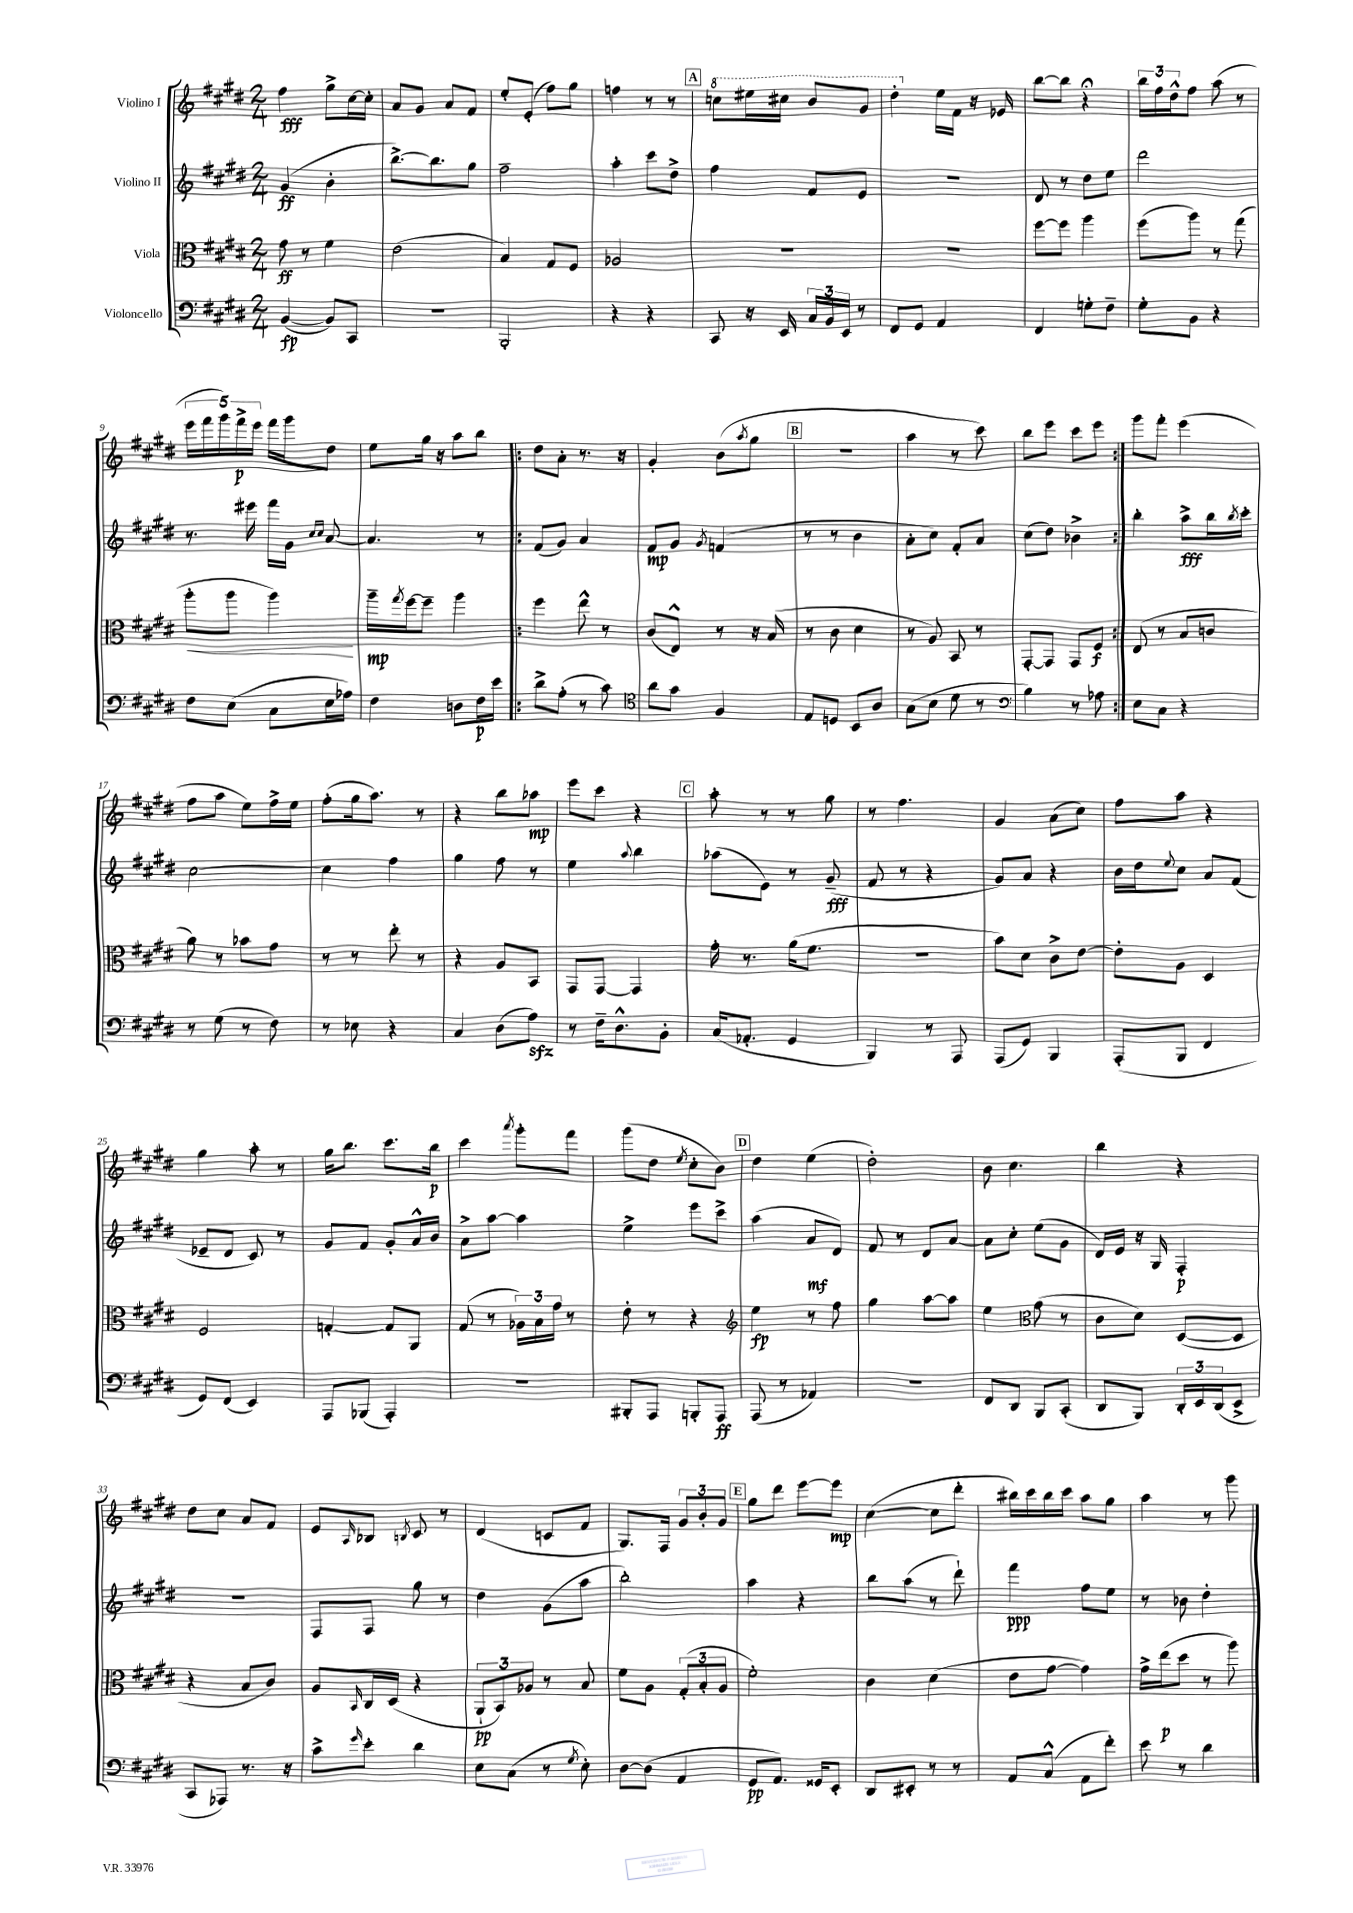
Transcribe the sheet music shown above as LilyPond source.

<<
\new StaffGroup <<
\new Staff = "s0" \with { instrumentName = "Violino I" } {
    \clef treble \key e \major \numericTimeSignature \time 2/4
    fis''4\fff gis''8-> cis''16~ cis''16-. |
    a'8 gis'8 a'8 fis'8 |
    e''8-. e'8-.( fis''8) gis''8 |
    f''4 r8 r8 |
    \mark \markup { \box "A" } \ottava #1 c'''8 eis'''16 cis'''16 b''8 gis''8 |
    dis'''4-. \ottava #0 e''16 fis'16 r16 ees'16 |
    b''8~ b''8 r4\fermata |
    \tuplet 3/2 { b''16 fis''16 dis''16-^ } fis''8 a''8( r8 |
    \tuplet 5/4 { e'''16 fis'''16 gis'''16) fis'''16->\p e'''16 } fis'''16 gis'''16 dis''8 |
    e''8 gis''16 r16 a''8 b''8 |
    \repeat volta 2 { dis''8 a'8-. r8. r16 |
    gis'4-. b'8( \acciaccatura { a''8 } gis''8 |
    \mark \markup { \box "B" } r2 |
    a''4 r8 cis'''8) |
    b''8 e'''8 cis'''8 e'''8 | }
    gis'''8 fis'''8-. e'''4( |
    fis''8 a''8 e''8) fis''16-> e''16 |
    fis''8-.( gis''16 a''8.) r8 |
    r4 b''8 aes''8\mp |
    e'''8 cis'''8 r4 |
    \mark \markup { \box "C" } a''8-. r8 r8 gis''8 |
    r8 fis''4. |
    gis'4 a'8( cis''8) |
    fis''8 a''8 r4 |
    gis''4 a''8-. r8 |
    gis''16 b''8. cis'''8. b''16\p |
    cis'''4 \acciaccatura { a'''8 } gis'''8-. fis'''8 |
    gis'''8( dis''8 \acciaccatura { e''8 } cis''8-. b'8) |
    \mark \markup { \box "D" } dis''4 e''4( |
    dis''2-.) |
    b'8 cis''4. |
    b''4 r4 |
    dis''8 cis''8 a'8 fis'8 |
    e'8 \grace { a16 } bes8 \acciaccatura { b8 } cis'8 r8 |
    dis'4( c'8 fis'8 |
    gis8.) fis16 \tuplet 3/2 { gis'8 b'8-. gis'8 } |
    \mark \markup { \box "E" } gis''8 dis'''8 e'''8~ e'''8\mp |
    cis''4~( cis''8 dis'''8-. |
    bis''16) cis'''16 bis''16 cis'''16 a''8 gis''8 |
    a''4 r8 gis'''8 \bar "|." |
}
\new Staff = "s1" \with { instrumentName = "Violino II" } {
    \clef treble \key e \major \numericTimeSignature \time 2/4
    gis'4\ff( b'4-. |
    b''8.~->) b''8. gis''8 |
    fis''2-- |
    a''4-. cis'''8 dis''8-> |
    \mark \markup { \box "A" } fis''4 fis'8 e'8 |
    r2 |
    dis'8 r8 dis''8 e''8 |
    dis'''2 |
    r8. eis'''16 fis'''16 gis'16 \grace { cis''16 cis''16 } a'8~ |
    a'4. r8 |
    \repeat volta 2 { fis'8( gis'8) a'4 |
    fis'8\mp gis'8 \acciaccatura { gis'8 } f'4( |
    \mark \markup { \box "B" } r8 r8 b'4 |
    a'8-. cis''8) fis'8-. a'8 |
    cis''8( dis''8) bes'4-> | }
    b''4-. a''8->\fff b''16 \acciaccatura { b''8 } cis'''16-. |
    cis''2~ |
    cis''4 fis''4 |
    gis''4 fis''8 r8 |
    e''4 \appoggiatura { a''8 } b''4 |
    \mark \markup { \box "C" } aes''8( e'8) r8 gis'8--\fff( |
    fis'8 r8 r4 |
    gis'8) a'8 r4 |
    b'16 dis''16 \appoggiatura { e''8 } cis''8 a'8 fis'8( |
    ees'8-- dis'8 cis'8) r8 |
    gis'8 fis'8 gis'8-. a'16-^ b'16 |
    a'8-> a''8~ a''4 |
    e''4-> e'''8 cis'''8-> |
    \mark \markup { \box "D" } a''4( a'8\mf dis'8) |
    fis'8 r8 dis'8 a'8~ |
    a'8 cis''8-. e''8( gis'8 |
    dis'16) e'16 r16 gis16 fis4-.\p |
    r2 |
    fis8 fis8 gis''8 r8 |
    dis''4 gis'8( a''8 |
    b''2-.) |
    \mark \markup { \box "E" } a''4 r4 |
    b''8 a''8( r8 dis'''8-!) |
    fis'''4\ppp fis''8 e''8 |
    r8 bes'8 dis''4-. \bar "|." |
}
\new Staff = "s2" \with { instrumentName = "Viola" } {
    \clef alto \key e \major \numericTimeSignature \time 2/4
    gis'8\ff r8 fis'4 |
    e'2( |
    b4) gis8 fis8 |
    aes2 |
    \mark \markup { \box "A" } R2 |
    R2 |
    fis''8~ fis''8 a''4 |
    fis''8( a''8) r8 gis''8( |
    a''8-.\< a''8 a''4\!) |
    a''16--\mp \acciaccatura { gis''8 } fis''16~ fis''8-- a''4 |
    \repeat volta 2 { fis''4 e''8-^ r8 |
    cis'8( e8-^) r8 r16 b16( |
    \mark \markup { \box "B" } r8 cis'8 dis'4 |
    r8 a8) b,8 r8 |
    gis,8~-. gis,8 gis,8 fis8\f | }
    e8( r8 b8 c'8 |
    a'8) r8 bes'8 gis'8 |
    r8 r8 e''8-. r8 |
    r4 a8 b,8 |
    gis,8 gis,8~ gis,4 |
    \mark \markup { \box "C" } gis'16-. r8. a'16( fis'8. |
    R2 |
    b'8) dis'8 cis'8-> e'8~ |
    e'8-. a8 dis4 |
    fis2 |
    g4~-. g8 a,8 |
    gis8( r8 \tuplet 3/2 { aes16) b16 gis'16 } r8 |
    e'8-. r8 r4 |
    \mark \markup { \box "D" } \clef treble e''4\fp r8 fis''8 |
    gis''4 a''8~ a''8 |
    e''4 \clef alto gis'8( r8 |
    cis'8 dis'8) dis8~( dis8 |
    r4 b8 cis'8) |
    a8 \grace { b,16 } cis16 dis16( r4 |
    \tuplet 3/2 { a,8-!\pp b,8) aes8 } r8 b8 |
    fis'8 a8 \tuplet 3/2 { gis8-.( b8-. a8 } |
    \mark \markup { \box "E" } fis'2-.) |
    cis'4 dis'4( |
    e'8 gis'8~ gis'4) |
    gis'16-> e''16\p( dis''8 r8 a''8) \bar "|." |
}
\new Staff = "s3" \with { instrumentName = "Violoncello" } {
    \clef bass \key e \major \numericTimeSignature \time 2/4
    b,4~\fp( b,8) cis,8 |
    r2 |
    b,,2-. |
    r4 r4 |
    \mark \markup { \box "A" } cis,8 r16 e,16 \tuplet 3/2 { cis16 b,16 e,16 } r8 |
    fis,8 gis,8 a,4 |
    fis,4 g8-. fis8-- |
    gis8-. b,8 r4 |
    fis8 e8( cis8 e16 aes16) |
    fis4 d8 fis16\p e'16 |
    \repeat volta 2 { dis'8-> a8-.( r8 cis'8) |
    \clef tenor a'8 gis'8 fis4 |
    \mark \markup { \box "B" } e8 d8 b,8 a8 |
    gis8( b8 dis'8 r8 |
    \clef bass b4) r8 aes8 | }
    e8 cis8 r4 |
    r8 gis8( r8 fis8) |
    r8 ees8 r4 |
    cis4 dis8( a8\sfz) |
    r8 fis16-- dis8.-^ b,8-. |
    \mark \markup { \box "C" } cis16( aes,8.-. gis,4 |
    b,,4) r8 a,,8 |
    a,,8( gis,8) b,,4 |
    a,,8-.( b,,8 fis,4 |
    gis,8) fis,8( e,4) |
    a,,8 bes,,8( a,,4-.) |
    R2 |
    bis,,8-. a,,8 b,,8-. a,,8\ff |
    \mark \markup { \box "D" } a,,8( r8 aes,4) |
    R2 |
    fis,8 dis,8 b,,8 cis,8-.( |
    dis,8 b,,8) \tuplet 3/2 { dis,16-. e,16 dis,16( } e,8-> |
    cis,8 aes,,8) r8. r16 |
    cis'8-> \grace { gis'16 } e'8-. dis'4 |
    e8 cis8( r8 \acciaccatura { gis8 } e8-.) |
    dis8~ dis8( a,4 |
    \mark \markup { \box "E" } gis,8\pp a,8.) gisis,16 e,8-. |
    dis,8 eis,8-. r8 r8 |
    a,8 cis8-^( a,8 fis'8-.) |
    e'8 r8 dis'4 \bar "|." |
}
>>
>>
